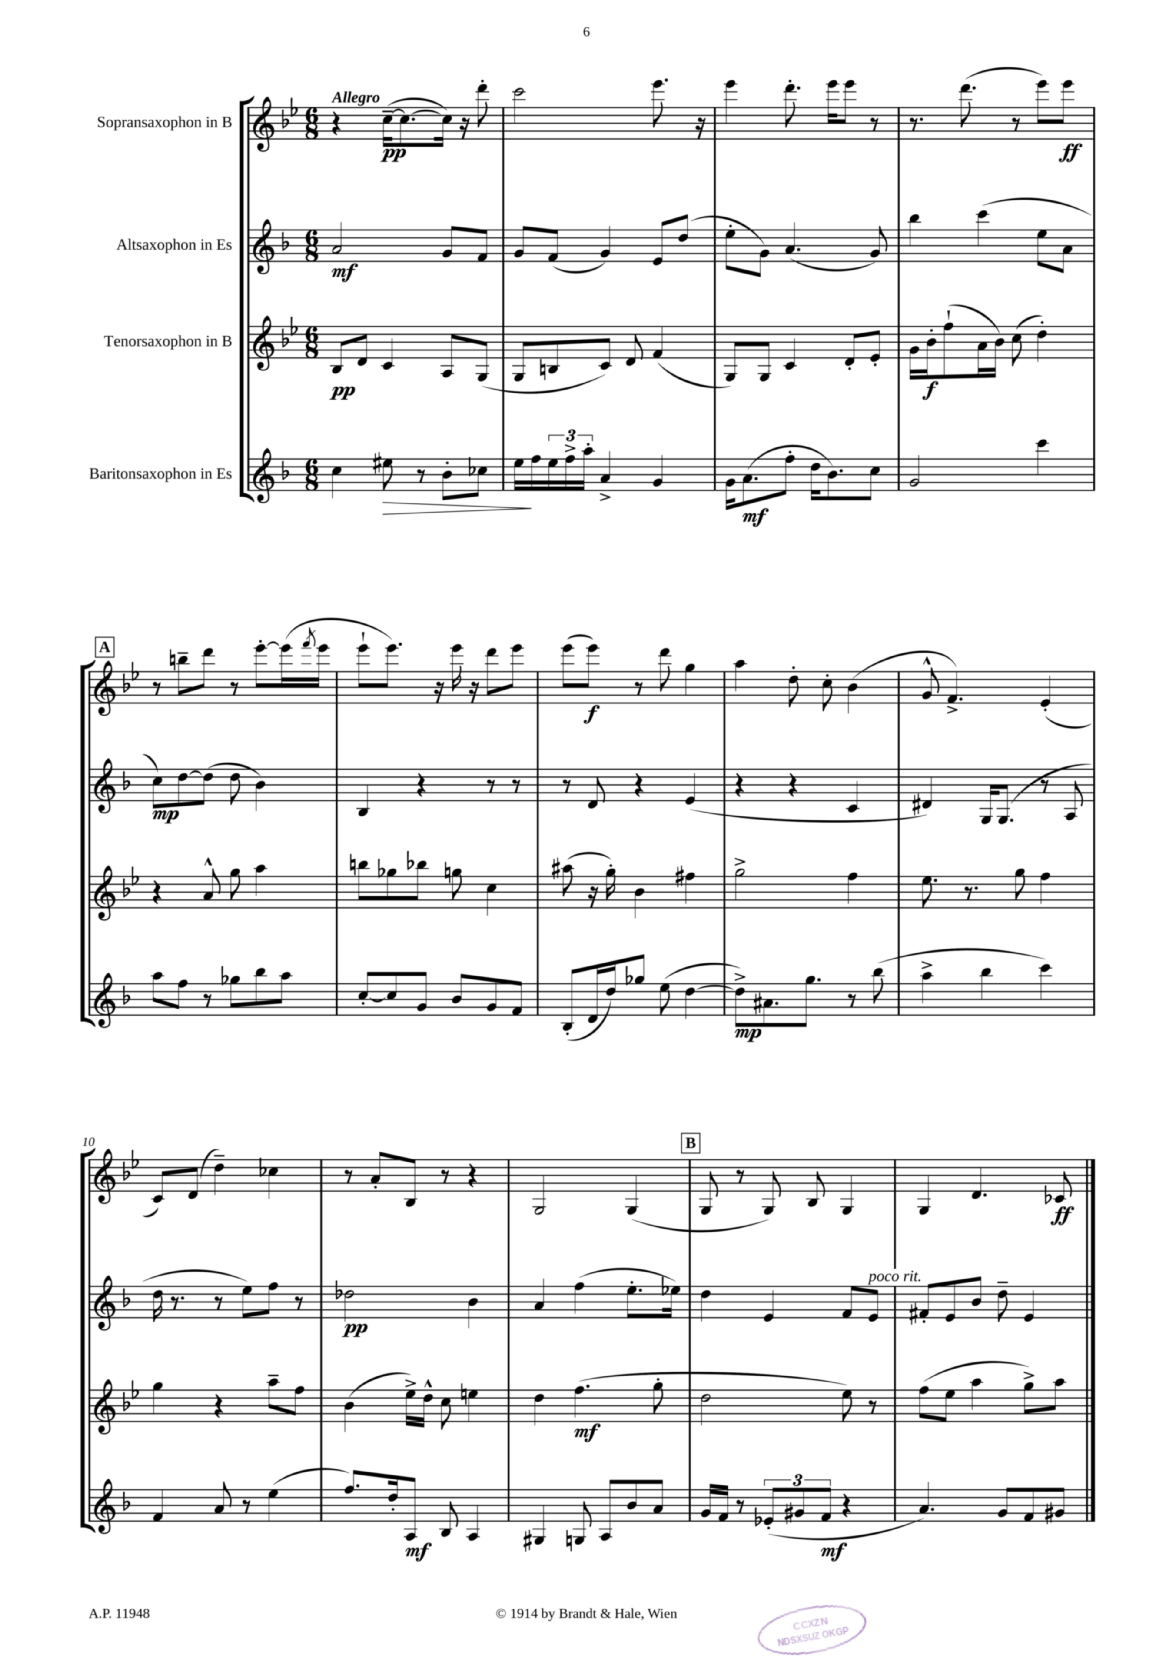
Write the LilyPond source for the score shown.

<<
\new StaffGroup <<
\new Staff = "s0" \with { instrumentName = "Sopransaxophon in B" } {
    \clef treble \key bes \major \numericTimeSignature \time 6/8 \tempo "Allegro"
    r4 c''16~--\pp( c''8.~ c''16) r16 d'''8-. |
    c'''2 ees'''8. r16 |
    ees'''4 d'''8.-. ees'''16 ees'''8 r8 |
    r8. d'''8.( r8 ees'''8) ees'''8\ff |
    \mark \markup { \box "A" } r8 b''8-- d'''8 r8 ees'''8~-. ees'''16( \acciaccatura { f'''8 } ees'''16 |
    ees'''8-! ees'''8.) r16 ees'''16 r16 d'''8 ees'''8 |
    ees'''8( ees'''8\f) r8 d'''8 g''4 |
    a''4 d''8-. c''8-. bes'4( |
    g'8-^ f'4.->) ees'4-.( |
    c'8) d'8( d''4--) ces''4 |
    r8 a'8-. bes8 r8 r4 |
    g2 g4( |
    \mark \markup { \box "B" } g8 r8 g8) bes8 g4 |
    g4 d'4. ces'8\ff \bar "|." |
}
\new Staff = "s1" \with { instrumentName = "Altsaxophon in Es" } {
    \clef treble \key f \major \numericTimeSignature \time 6/8
    a'2\mf g'8 f'8 |
    g'8 f'8( g'4) e'8 d''8( |
    e''8-. g'8) a'4.( g'8) |
    bes''4 c'''4( e''8 a'8 |
    \mark \markup { \box "A" } c''8\mp) d''8~ d''8( d''8 bes'4) |
    bes4 r4 r8 r8 |
    r8 d'8 r4 e'4( |
    r4 r4 c'4 |
    dis'4) g16 g8.( r8 a8 |
    d''16 r8. r8 e''8) f''8 r8 |
    des''2\pp bes'4 |
    a'4 f''4( e''8.-. ees''16) |
    \mark \markup { \box "B" } d''4 e'4 f'8 e'8^\markup { \italic "poco rit." } |
    fis'8-. e'8 bes'8 d''8-- e'4 \bar "|." |
}
\new Staff = "s2" \with { instrumentName = "Tenorsaxophon in B" } {
    \clef treble \key bes \major \numericTimeSignature \time 6/8
    bes8\pp d'8 c'4 a8 g8( |
    g8 b8 c'8) d'8 f'4( |
    g8) g8 c'4 d'8-. ees'8-. |
    g'16 bes'16-.\f f''8-!( a'16 bes'16) c''8( d''4-.) |
    \mark \markup { \box "A" } r4 a'8-^ g''8 a''4 |
    b''8 ges''8 bes''8 g''8 c''4 |
    ais''8( r16 g''16-.) bes'4 fis''4 |
    g''2-> f''4 |
    ees''8. r8. g''8 f''4 |
    g''4 r4 a''8-- f''8 |
    bes'4( ees''16->) d''16-^ c''8 e''4 |
    d''4 f''4.\mf( g''8-. |
    \mark \markup { \box "B" } d''2 ees''8) r8 |
    f''8( ees''8 a''4 g''8->) a''8 \bar "|." |
}
\new Staff = "s3" \with { instrumentName = "Baritonsaxophon in Es" } {
    \clef treble \key f \major \numericTimeSignature \time 6/8
    c''4 eis''8\> r8 bes'8-. ces''8 |
    e''16\! f''16 \tuplet 3/2 { e''16 f''16-> a''16-. } a'4-> g'4 |
    g'16 a'8.\mf( f''8-. d''16 bes'8.) c''8 |
    g'2 c'''4 |
    \mark \markup { \box "A" } a''8 f''8 r8 ges''8 bes''8 a''8 |
    c''8~-. c''8 g'8 bes'8 g'8 f'8 |
    bes8-.( d'16 d''16) ges''8 e''8( d''4~ |
    d''8->\mp) ais'8. g''8. r8 bes''8( |
    a''4-> bes''4 c'''4) |
    f'4 a'8 r8 e''4( |
    f''8.) d''16-. a8\mf bes8 a4 |
    gis4 g8 a8 bes'8 a'8 |
    \mark \markup { \box "B" } g'16 f'16 r8 \tuplet 3/2 { ees'8-.( gis'8 f'8\mf } r4 |
    a'4.) g'8 f'8 gis'8 \bar "|." |
}
>>
>>
